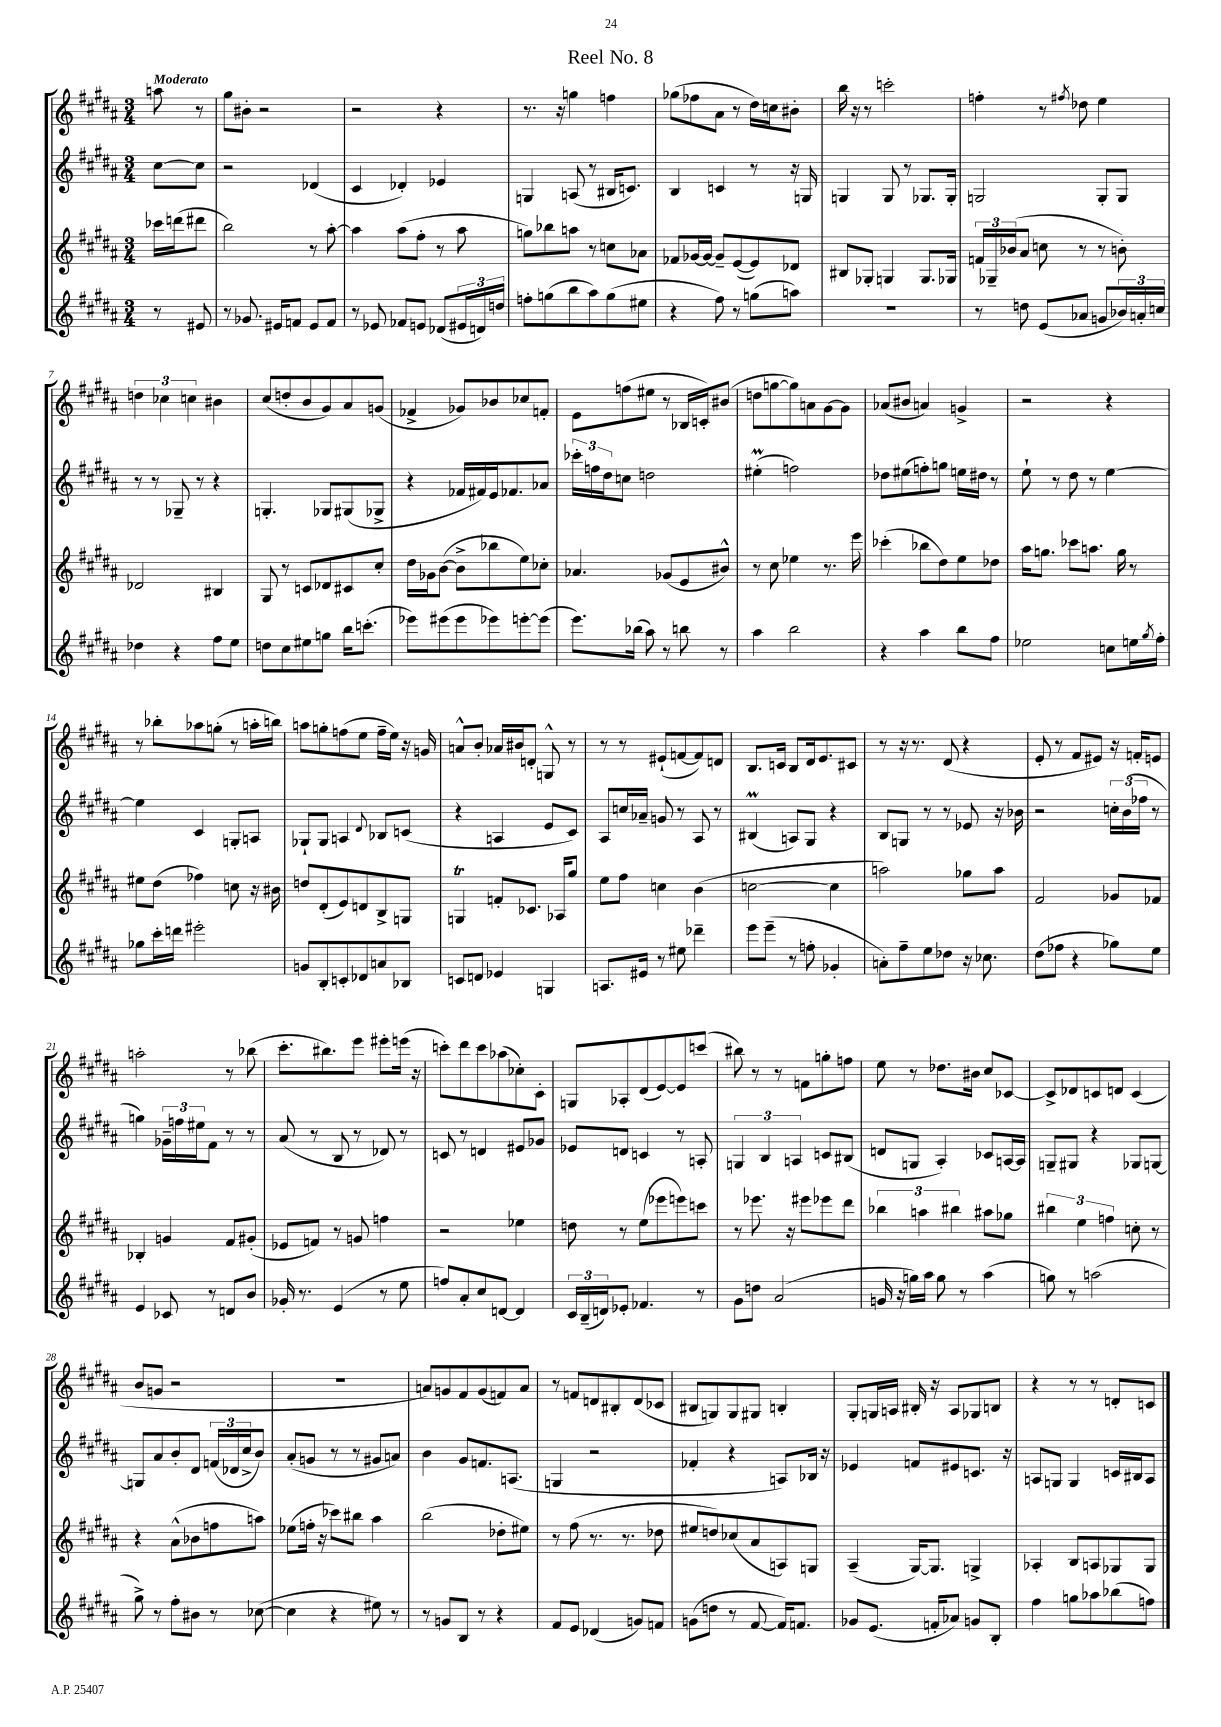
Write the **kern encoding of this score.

**kern	**kern	**kern	**kern
*part4	*part3	*part2	*part1
*staff4	*staff3	*staff2	*staff1
*clefG2	*clefG2	*clefG2	*clefG2
*k[f#c#g#d#a#]	*k[f#c#g#d#a#]	*k[f#c#g#d#a#]	*k[f#c#g#d#a#]
*M3/4	*M3/4	*M3/4	*M3/4
=	=	=	=
!	!	!	!LO:TX:a:B:t=Moderato
8r	16ccc-X\LL	[8cc#\L	8aan\
.	(16dddn\J	.	.
8e#X/	8ddd#X\J	8cc#\J]	8r
=1	=1	=1	=1
8r	2bb\)	2r	8gg#\L
8.g-X/	.	.	8b#X'\J
.	.	.	2r
16e#X/KL	.	.	.
8fn/J	.	.	.
8e#/L	8r	(4d-X/	.
8f/J	[8aa#'\	.	.
=2	=2	=2	=2
8r	4aa#\]	4c#/	2r
8e-X/	.	.	.
8f-X/L	(8aa#\L	4d-X'/)	.
8en/J	8ff#'\J	.	.
(8d-X/L	8r	4e-X/	4r
24e#X/L	8aa#\	.	.
24dn/)	.	.	.
24ddn/JJ	.	.	.
=3	=3	=3	=3
8ffn'\L	8ggn\L)	4Gn/	8.r
(8ggn\	8bb-X\	.	.
.	.	.	16r
8bb\	8aan\J	(8An/	4ggn\
8aa#\)	8r	8r	.
(8gg\	8ccn\L	16B#X/KL	4ffn\
.	.	8.cn/J)	.
8ee#X\J	8a-X\J	.	.
=4	=4	=4	=4
4r	8f-X/L	4B/	(8gg-X\L
.	[16g-X/L	.	8ff-X\
.	16g-/JJ_	.	.
8ff#\)	8g-~/L]	4cn/	8a#\J
8r	([8e/	.	8r
(8ggn\L	8e/])	8r	16dd#\LL)
.	.	.	16ccn\J
8aan\J)	8d-X/J	16r	8b#X'\J
.	.	16Gn/	.
=5	=5	=5	=5
2.r	8B#X/L	4Gn/	16bb\
.	.	.	16r
.	8G-X'/J	.	8r
.	4Gn/	8G/	2cccn'\
.	.	8r	.
.	8.G/L	8.G-X/L	.
.	16G-X/Jk	16G-'/Jk	.
=6	=6	=6	=6
8r	24fn/LL	2Gn/	4ffn'\
.	24G-X~/	.	.
.	(24b-X/J	.	.
8ddn\	8a#/J	.	.
(8e/L	8ccn\	.	8r
.	.	.	8qff#X/
8a-X/J	8r	.	8dd-X\
8gn/L	8r	8G'/L	4ee\
24b-X/L)	8bn'\)	8G/J	.
24an'/	.	.	.
24ccn/JJ	.	.	.
!!LO:LB:g=z
=7	=7	=7	=7
4dd-X\	2d-X/	8r	6ddn\
.	.	8r	.
.	.	.	6cc-X\
4r	.	8G-X~/	.
.	.	.	6ccn\
.	.	8r	.
8ff#\L	4B#X/	4r	4b#X\
8ee\J	.	.	.
=8	=8	=8	=8
8ddn\L	8G#/	4.Gn'/	(8cc#/L
8cc#\	8r	.	8ddn'/
8ee#X\	8cn/L	.	8b/
8ggn\J	8d-X/	8G-X/L	8g#/)
16bb\KL	8c#X/	(8G#X/	8a#/
(8.cccn'\J	.	.	.
.	8cc#'/J	8G-X^/J	(8gn/J
=9	=9	=9	=9
8eee-X\L)	16dd#\LL	4r	4f-X^/
.	16g-X\J	.	.
(8eee#X\	([8b\J	.	.
8eee#\	8b^\L]	16f-X/LL	8g-X/L)
.	.	16f#X/)	.
8eee-X\)	8bb-X\	16e/J	8b-X/
.	.	8.f-X/	.
[8eeen'\	8ee\)	.	8cc-X/
(8eee\J]	8cc-X'\J	8a-X/J	8fn'/J
=10	=10	=10	=10
8.eee\L)	4.a-X/	24ccc-X'\LL	8e\L
.	.	24ffn\	.
.	.	24dd#\J	.
.	.	8ccn\J	(8ffn\
(16bb-X\Jk	.	.	.
8aa#\)	.	2ddn\	8ee#X\J
8r	(8g-X/L	.	8r
8bbn\	8e/	.	16B-X/LL
.	.	.	16cn'/J)
8r	8b#X^^/J)	.	(8b#X/J
=11	=11	=11	=11
4aa#\	8r	(4ee#Xm'\	8ddn\L
.	8cc#\	.	[8ggn\
2bb\	4ee-X\	2ffn\)	8gg\])
.	.	.	8an\
.	8.r	.	[8g#\
.	.	.	8g#\J]
.	16eee\	.	.
=12	=12	=12	=12
4r	(4ccc-X'\	8dd-X\L	(8a-X/L
.	.	(8ee#X\	8b#X/J
4aa#\	8bb-X\L	8ffn'\)	4an/)
.	8dd#\)	8ggn\J	.
8bb\L	8ee\	16een\LL	4gn^/
.	.	16dd#X\JJ	.
8ff#\J	8dd-X\J	8r	.
=13	=13	=13	=13
2ee-X\	16aa#\KL	8ee`\	2r
.	8.ggn\J	.	.
.	.	8r	.
.	8ccc-X\L	8dd#\	.
.	8.aan\J	8r	.
8ccn\L	.	[4ee\	4r
.	16gg\	.	.
16een\L	8r	.	.
8qgg#/	.	.	.
16ff#'\JJ	.	.	.
!!LO:LB:g=z
=14	=14	=14	=14
8gg-X\L	8ee#X\L	4ee\]	8r
16ccc#'\L	(8dd#\J	.	8bb-X'\L
16dddn\JJ	.	.	.
2eee#X'\	4ff-X\)	4c#/	8aa-X\
.	.	.	(8ggn'\J
.	8ccn\	8Gn'/L	8r
.	16r	8An/J	16aan'\LL
.	16b#X\	.	16bbn\JJ)
=15	=15	=15	=15
8gn/L	8ddn/L	8G-X`/L	8aan\L
8B'/	(8d#'/	8G-/J	8ggn'\
8cn'/	8e/)	4An/	(8ffn\
8d-X/	8dn/	.	8ee\J
.	.	8qqd#/	.
8an/	8B^/	8B-X/L	16ff~\LL
.	.	.	16ee\JJ)
8B-X/J	8Gn/J	(8cn/J	16r
.	.	.	16gn/
=16	=16	=16	=16
8cn/L	4GnT/	4r	8an^^/L
8dn/J	.	.	8b'/J
4e-X/	8fn'/L	4An/	16a-X/LL
.	.	.	16b#X/J
.	8.c-X/J	.	8dn'/J
4Gn/	.	8e/L	8Gn^^/
.	16A-X/KL	.	.
.	8gg#/J	8c#/J)	8r
=17	=17	=17	=17
8.An/L	8ee\L	8A#/L	8r
.	8ff#\J	16ccn/L	8r
16e#X/Jk	.	16a-X~/JJ	.
8r	4ccn\	8gn/	(8e#X`/L
8ee#X\	.	8r	[8fn/
4ddd-X~\	(4b\	8A#/	8f/])
.	.	8r	8dn/J
=18	=18	=18	=18
8eee\L	[2ccn\	(4B#Xm/	8.B/L
(8eee~\J	.	.	.
.	.	.	16cn/Jk
8r	.	8An/L)	8B/L
8ffn'\	.	8G#/J	16d#/k
.	.	.	8.e/
4g-X'/	4cc\]	4r	.
.	.	.	8c#X/J
=19	=19	=19	=19
8an'\L)	2aan\)	8B/L	8r
8ff#~\	.	8Gn/J	16r
.	.	.	8.r
8ee\	.	8r	.
8dd-X\J	.	8r	(8d#/
16r	8gg-X\L	8e-X/	4r
8.cc-X\	.	.	.
.	8aa\J	16r	.
.	.	16b-X\	.
=20	=20	=20	=20
(8dd#\L	2f#/	2r	8e'/
8ff-X\J	.	.	8r
4r	.	.	8f#/L
.	.	.	8e#X/J)
8gg-X\L)	8g-X/L	24ccn'\LL	16r
.	.	(24b\	.
.	.	.	16fn'/KL
.	.	24ff-X\JJ	.
8ee\J	8f-X/J	8r	8en/J
!!LO:LB:g=z
=21	=21	=21	=21
4e/	4B-X'/	4ggn\)	2aan'\
8c-X/	4gn/	24g-X~\LL	.
.	.	24ffn\	.
.	.	24ee#X\J	.
8r	.	8f#\J	.
8dn/L	8f#/L	8r	8r
8b/J	(8g#X'/J	8r	(8bb-X\
=22	=22	=22	=22
16g-X'/	8e-X/L	(8a#/	8.ccc#'\L
8.r	.	.	.
.	8fn/J)	8r	.
.	.	.	8.bb#X\)
(4e/	8r	8B/	.
.	8gn/	8r	8eee\J
8r	4ffn\	8d-X/)	8eee#X'\L
8ee\	.	8r	(16eeen\Jk
.	.	.	16r
=23	=23	=23	=23
8ffn/L)	2r	8cn/	8cccn'\L)
8a#'/	.	8r	8ddd#\
8cc#/	.	4dn/	8ccc\
[8dn/J	.	.	(8aa-X\
4d/]	4ee-X\	8e#X/L	8cc-X'\)
.	.	8g-X/J	8c#'\J
=24	=24	=24	=24
24c#/LL	8ddn\	8e-X/L	8Gn/L
(24B~/	.	.	.
24dn/J)	.	.	.
8e-X'/J	8r	8dn/J	8A-X'/
4.f-X/	(8ee\L	4cn/	(8d#/
.	8eee-X\	.	[8e/)
.	8eeen\)	8r	8e/]
8r	8cccn\J	8An'/	(8cccn/J
=25	=25	=25	=25
8g#\L	8r	6Gn/	8bb#X\)
8ddn\J	8.eee-X\	.	8r
.	.	6B/	.
(2a#/	.	.	8r
.	16r	.	.
.	.	6An/	.
.	8eee#X\L	.	8fn\L
.	8eee-X\	8cn/L	8ggn'\
.	8ddd#\J	(8B#X/J	8ffn\J
=26	=26	=26	=26
16gn/	6bb-X\	8dn/L	8ee\
16r	.	.	.
16ggn\LL)	.	8Gn/J	8r
.	6aan\	.	.
16aa#\JJ	.	.	.
8gg\	.	4A#'/)	8.dd-X\L
.	6bb#X\	.	.
8r	.	.	.
.	.	.	16b#X\Jk
(4aa#\	8aa#X\L	8c-X/L	8cc#/L
.	8gg-X\J	[16An/L	[8c-X/J
.	.	16A/JJ]	.
=27	=27	=27	=27
8ggn\)	6bb#X\	8Gn~/L	8c-^/L]
8r	.	8G#X/J	8d-X/
.	6ee\	.	.
(2aan\	.	4r	8cn/
.	6ffn\	.	.
.	.	.	8dn/J
.	8ccn'\	8G-X/L	(4c/
.	8r	[8Gn/J	.
!!LO:LB:g=z
=28	=28	=28	=28
8gg#^\)	4r	8Gn/L]	8b/L
8r	.	8a#/	8gn/J
8ff#'\L	(8a#^^\L	8b'/	2r
8b#X\J	8b-X\	8d#/J	.
8r	8ffn\	(24fn/LL	.
.	.	24d-X/	.
.	.	24cc#^/J	.
([8cc-X\	8aan\J)	8b/J)	.
=29	=29	=29	=29
4cc-\]	(8ee-X\L	(8a#'/L	2.r
.	16ffn'\Jk	8gn/J	.
.	16r	.	.
4r	8ccc-X\L)	8r	.
.	8bb#X\J	8r	.
8ee#X\)	4aa#\	8g#X/L	.
8r	.	8an/J)	.
=30	=30	=30	=30
8r	(2bb\	4b\	8an/L)
8gn/L	.	.	8gn/
8B/J	.	8g#/L	8f#/
8r	.	8.fn/	(8g/
4r	8dd-X'\L	.	8fn/)
.	.	(8.An/J	.
.	8ee#X\J)	.	8a/J
=31	=31	=31	=31
8f#/L	8r	4Gn/	8r
8e/J	(8ff#\	.	8fn/L
(4d-X/	8.r	2r	8dn/
.	.	.	8B#X'/
.	8.r	.	.
8gn/L)	.	.	(8d/
8fn/J	8dd-X\	.	8c-X/J
=32	=32	=32	=32
(8gn\L	8ee#X/L	4f-X'/	8B#X/L
8ddn\J	8ddn/)	.	8Gn/)
8r	(8cc-X/	4r	8G/
[8f#/	8a#/	.	8G#X/J
16f#/KL])	8An/)	8An/L)	4Bn'/
8.fn/J	.	.	.
.	8Gn/J	16B-X/Jk	.
.	.	16r	.
=33	=33	=33	=33
8g-X/L	(4A#~/	4e-X/	8G#'/L
(8.e/J	.	.	16Gn/L
.	.	.	16An/JJ
.	[16G#/KL)	8fn/L	16B#X'/
16fn'/KL	8.G#/J]	.	16r
8a-X/J)	.	8e#X/	8A/L
8gn/L	4Gn^/	8.cn/J	8G-X/
8B'/J	.	.	8Bn/J
.	.	16r	.
=34	=34	=34	=34
4ff#\	4A-X'/	8An/L	4r
.	.	8Gn/J	.
8ggn\L	8B/L	4G/	8r
8aa-X\	8An/	.	8r
(8bb-X\	8G-X/	16cn/LL	8dn'/L
.	.	16B#X/J	.
8ffn\J)	8G-/J	8A/J	8cn/J
==	==	==	==
*-	*-	*-	*-
